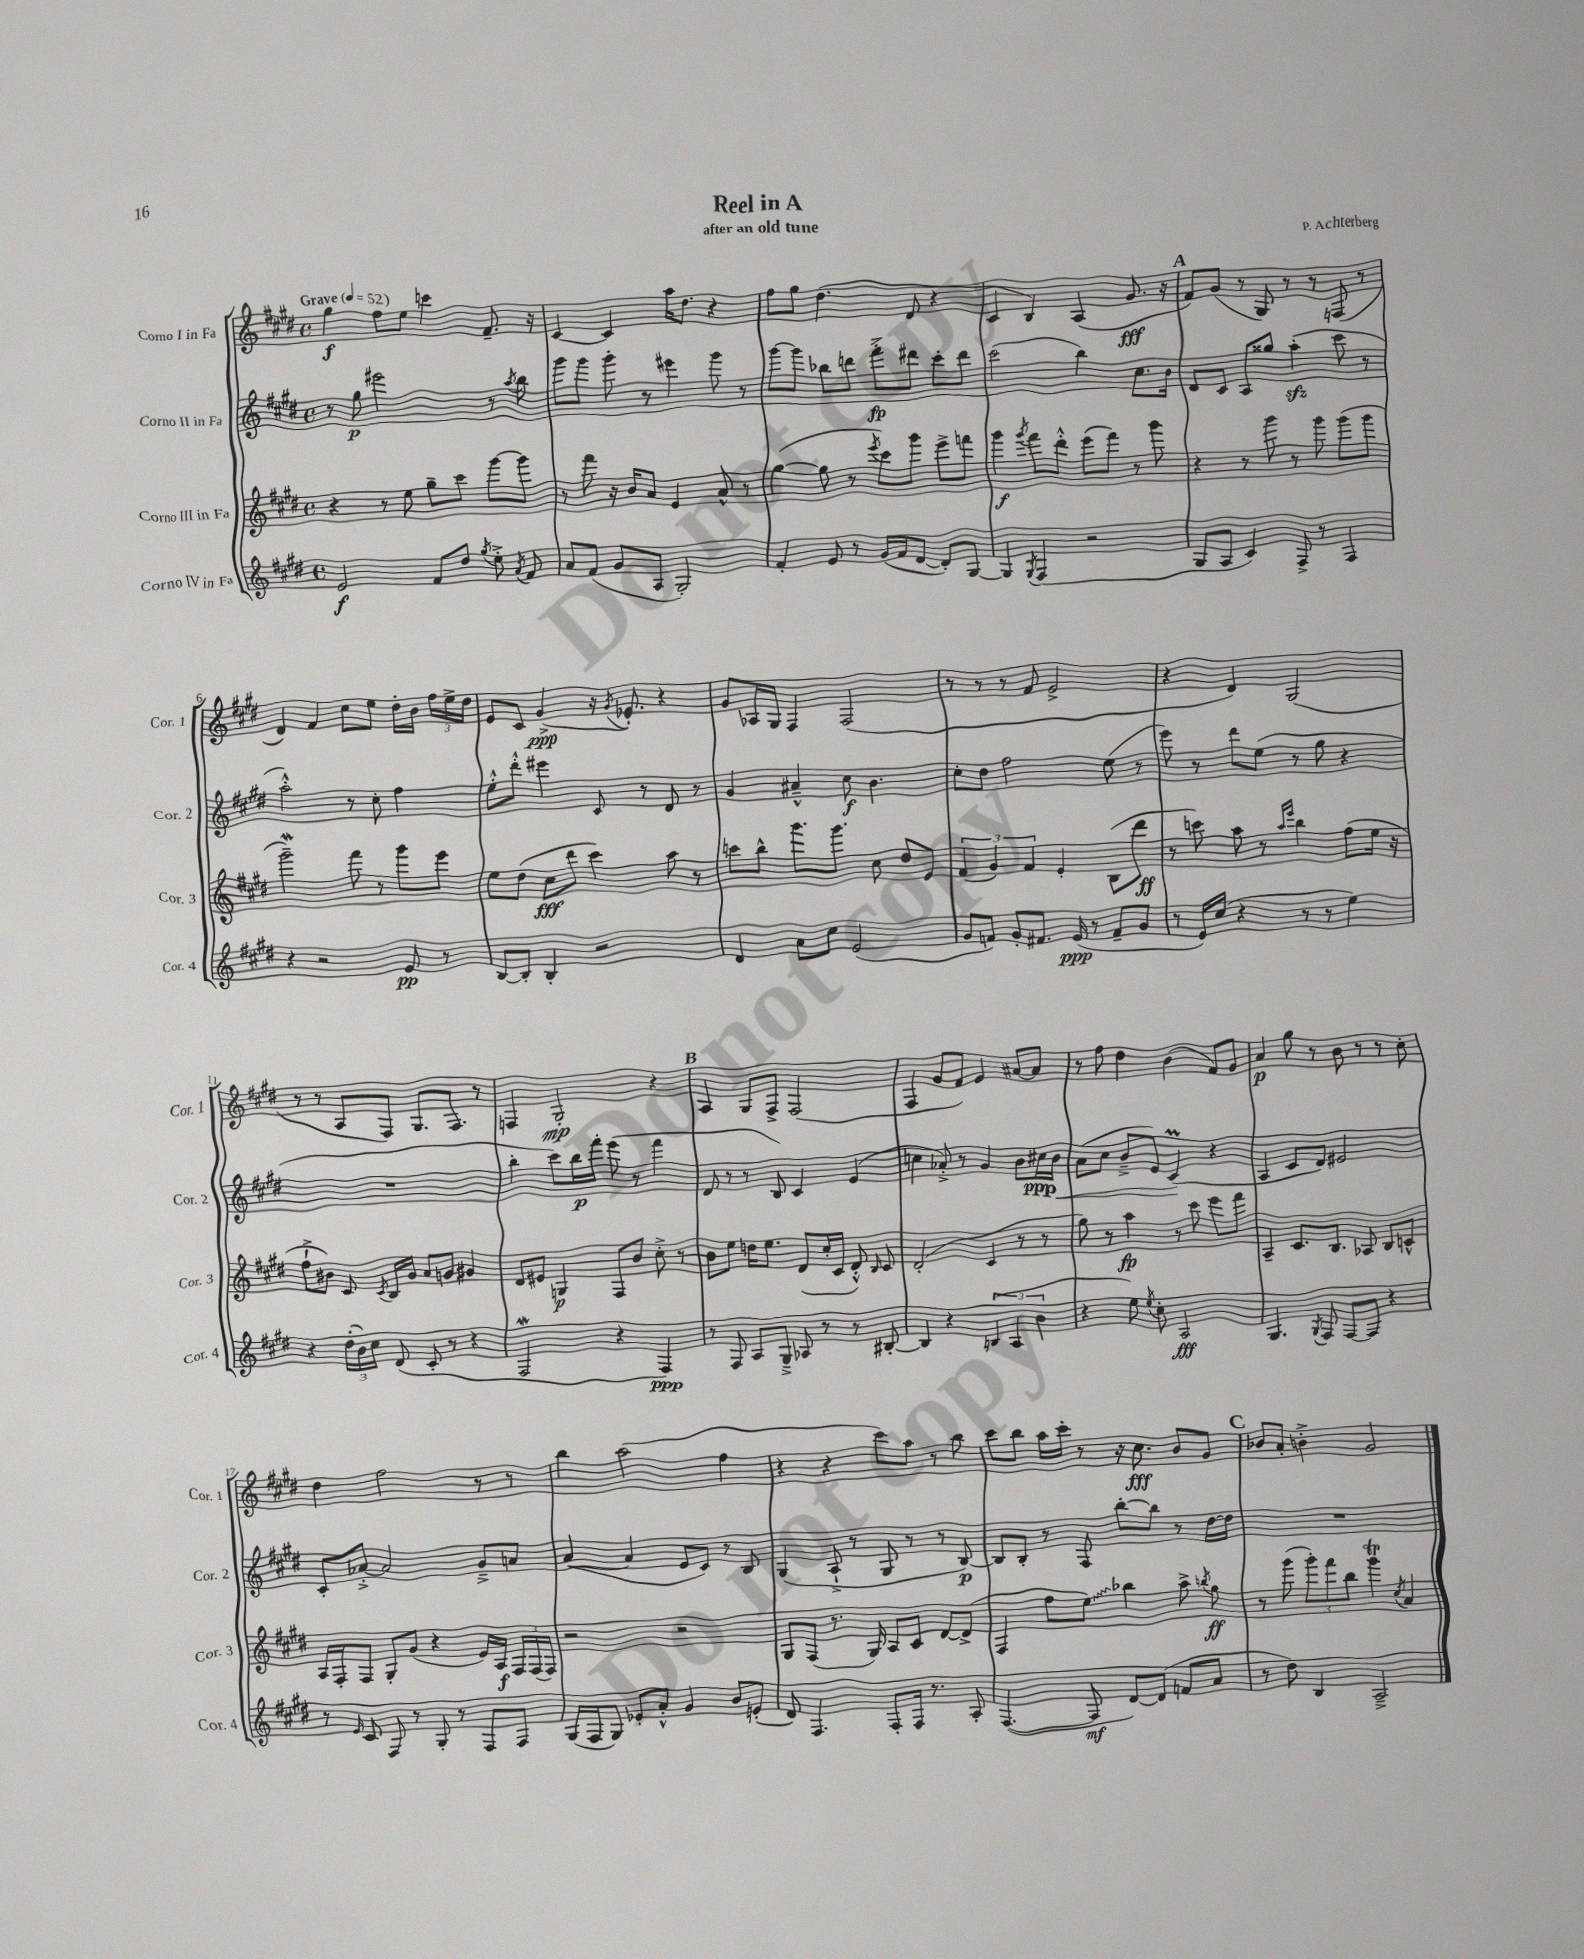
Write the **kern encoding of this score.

**kern	**kern	**kern	**kern
*staff4	*staff3	*staff2	*staff1
*clefG2	*clefG2	*clefG2	*clefG2
*k[f#c#g#d#]	*k[f#c#g#d#]	*k[f#c#g#d#]	*k[f#c#g#d#]
*M4/4	*M4/4	*M4/4	*M4/4
*met(c)	*met(c)	*met(c)	*met(c)
*MM52	*MM52	*MM52	*MM52
2e	4r	8r	4gg#
.	.	8gg#	.
.	8r	2eee#	8ff#
.	8ee	.	8ee
8f#	8gg#~	.	4ccc
8dd#	8ccc#	.	.
8qgg#	.	.	.
8ee'^	[8ggg#	8r	8.f#~
8qa	.	8qaa	.
8f#	8ggg#]	8bb	.
.	.	.	16r
=	=	=	=
8a	8r	8ggg#	[4c#
(8f#	8fff#	8ggg#	.
8g#	16r	8ggg#'	4c#]
.	16b	.	.
8A	8a	8r	.
2G#')	4e	4eee#	16aa
.	.	.	8.dd#
.	8a^^	8ggg#	4r
.	8r	8r	.
=	=	=	=
4f#'	([4gg#	[8ggg#	8ff#
.	.	8ggg#]	8gg#
8e	8gg#]	8bb-	(4.dd#
8r	8r	8ddd	.
.	8qeee	.	.
(16g#	8ccc#)	8fff#'^	.
16f#	.	.	.
[8d#	8ggg#	8ddd#	8d#
8d#'])	8eee^	8ccc#'	4r
[8G#	8fff	8ddd#	.
=	=	=	=
4G#]	4ggg#	(2ccc#	4c#
8qG#	8qggg#	.	.
(4F#	8fff#	.	4B)
.	8ddd#'^^	.	.
2r	(8eee	4bb)	(4A
.	8fff#)	.	.
.	8r	8.cc#	8.g#
.	8ggg#	.	.
.	.	16b	16r
=	=	=	=
8G#	4r	8d#	8f#)
8A	.	8c#	(8g#
4c#)	8r	8A	8r
.	8ggg#	8gg##	8G#)
8F#^	8r	(4aa'	8r
8r	8ggg#	.	8r
4F#	(8ggg#	8ccc#	(8F
.	8ggg#	8r	8r
=	=	=	=
4r	2ggg#~)	2aa'^^)	4d#)
2r	.	.	4f#
.	8fff#	8r	8cc#
.	8r	8cc#'	8ee
8e	8ggg#	4ff#	16dd#'
.	.	.	16b
8r	8eee	.	24ff#
.	.	.	24ee^
.	.	.	24dd#
=	=	=	=
[8B	8ee	8ee'^^	8e
8B']	(8dd#	8ddd#'^^	8c#
4B'	8cc#	4eee#	(4g#^
.	8ddd#	.	.
2r	4ccc#)	8c#	16r
.	.	.	8qg#
.	.	.	8.e-')
.	.	8r	.
.	8aa	8d#	4r
.	8r	8r	.
=	=	=	=
4d#	8ccc	4g#	8g#
.	8bb^^	.	16A-
.	.	.	16G#
8a	8.ggg#	4a#~^^	4F#
8cc#	.	.	.
.	8.ggg#	.	.
(2e	.	8cc#	(2F#
.	8cc#	4.b	.
.	8dd#	.	.
.	8e	.	.
=	=	=	=
8g#	(6f#	8cc#'	8r
8f)	.	8dd#	8r
.	6g#)	.	.
8g#'	.	2ff#	8r
.	6f#	.	.
8.f#	.	.	8f#
.	4e'	.	2e^
(16e	.	.	.
8r	.	.	.
8f#~	(8B	(8ee	.
8g#	8ddd#	8r	.
=	=	=	=
8r	8r	8eee)	4r
16e)	8ccc)	8r	.
(16cc#	.	.	.
4r	8aa	8ddd#	4d#)
.	8r	(8ee	.
.	16qqaa	.	.
.	16qqeee	.	.
8r	4bb	8r	(2G#
8r	.	8gg#	.
4ee)	(8ff#	4r	.
.	16ee	.	.
.	16r	.	.
=	=	=	=
4r	8ff#`^	1r	8r
.	8b#)	.	8r
(24dd#'	8c#	.	8A
24b)	.	.	.
24cc#	.	.	.
.	8qc#	.	.
(8d#	16B	.	8F#)
.	16g#	.	.
8c#'	8a	.	8.G#
8r	8g	.	.
.	.	.	8.F#
4r	4g#	.	.
.	.	.	8r
=	=	=	=
2F#	8d#	4bb'	4F
.	8e#	.	.
.	4G	8ccc#)	2G#'
.	.	16bb	.
.	.	16fff#'	.
4r	8F#	(8eee	.
.	8b	8r	.
4F#)	8cc#'^	4fff#	4r
.	8r	.	.
=	=	=	=
8r	8b	8d#	4A
8F#	8ee	8r	.
8A	16dd	8r	8G#
.	8.ee	.	.
8G#~^	.	8B)	8F#^
8A-	(8d#	4c#	(2F#
8r	16cc#'	.	.
.	16c#	.	.
8r	8d#'^^)	(4e	.
.	16qqB	.	.
[8B#'	8c#	.	.
=	=	=	=
4B#]	(2d#'	4cc	4F#
4r	.	8a-'^)	8g#
.	.	8r	8f#)
(6B	4c#	4g#	4e
6A	.	.	.
.	8r	8b	[8a#
6b	.	.	.
.	8r	16cc#	8a#]
.	.	16b	.
=	=	=	=
4r	8gg#)	(8a	8r
.	8r	8cc#	8ff#
8ee)	4aa	8b~^	4dd#
8qee	.	.	.
8cc#'	.	8e)	.
2A	8r	(4c#	(4b
.	8ccc#	.	.
.	8eee	4r	8f#)
.	8fff#	.	8g#
=	=	=	=
4.G#	4A~	4A	4a
.	8.c#	8c#	8gg#
8qG#	.	.	.
8F#	.	8d#)	8r
.	8.B	.	.
[8F#	.	2e#	8b
8F#]	8A-	.	8r
4r	8B	.	8r
.	8c^^	.	8cc#'
=	=	=	=
8r	16A	8c#'	4dd#
.	16F#'	.	.
16qqe	.	.	.
8c#	8F#	[8a-'^	.
8F#	8G#'	2a-]	2ff#
8r	(8g#	.	.
8G#'	4r	.	.
8r	.	.	.
8F#	16e)	8g#~^	8r
.	16A	.	.
8F#	24F#	8a	8r
.	(24F#	.	.
.	24F#)	.	.
=	=	=	=
(16G#	2r	([4a	4bb
16F#	.	.	.
8G#)	.	.	.
8e-'	.	4a]	(2aa
8a'^^	.	.	.
4g#	2r	8e	.
.	.	8c#)	.
8b	.	8r	4ff#
(8e'	.	8B	.
=	=	=	=
8d#)	8G#	(4G#	4r
4.F#	(8F#	.	.
.	8.r	8A`^	4r
.	.	8r	.
.	16G#)	.	.
8F#'	8A	8G#	8ccc#)
16F#	8c#	8r	8aa
8.r	.	.	.
.	[8d#	8r	8r
8A'	(8d#^]	[8B)	8bb
=	=	=	=
([4.F#	4F#	8B]	8ccc#
.	.	8B'	8bb
.	8ff#	8r	16aa
.	.	.	16ccc#'
8F#]	8ee)	8F#	8r
[8d#)	4bb-	[8bb'	16r
.	.	.	8.cc#
(8d#]	.	8bb]	.
8f	8aa^	8r	8b
.	8qbb	.	.
8a	8gg#	[16dd#	8g#
.	.	16dd#]	.
=	=	=	=
8r	8r	1r	8b-
8dd#)	(8ggg#	.	8a'
4B	12ggg#')	.	4b'^
.	12fff#	.	.
.	12bb	.	.
2A~^	4ggg#	.	2g#
.	8qcc#	.	.
.	4a	.	.
==	==	==	==
*-	*-	*-	*-
